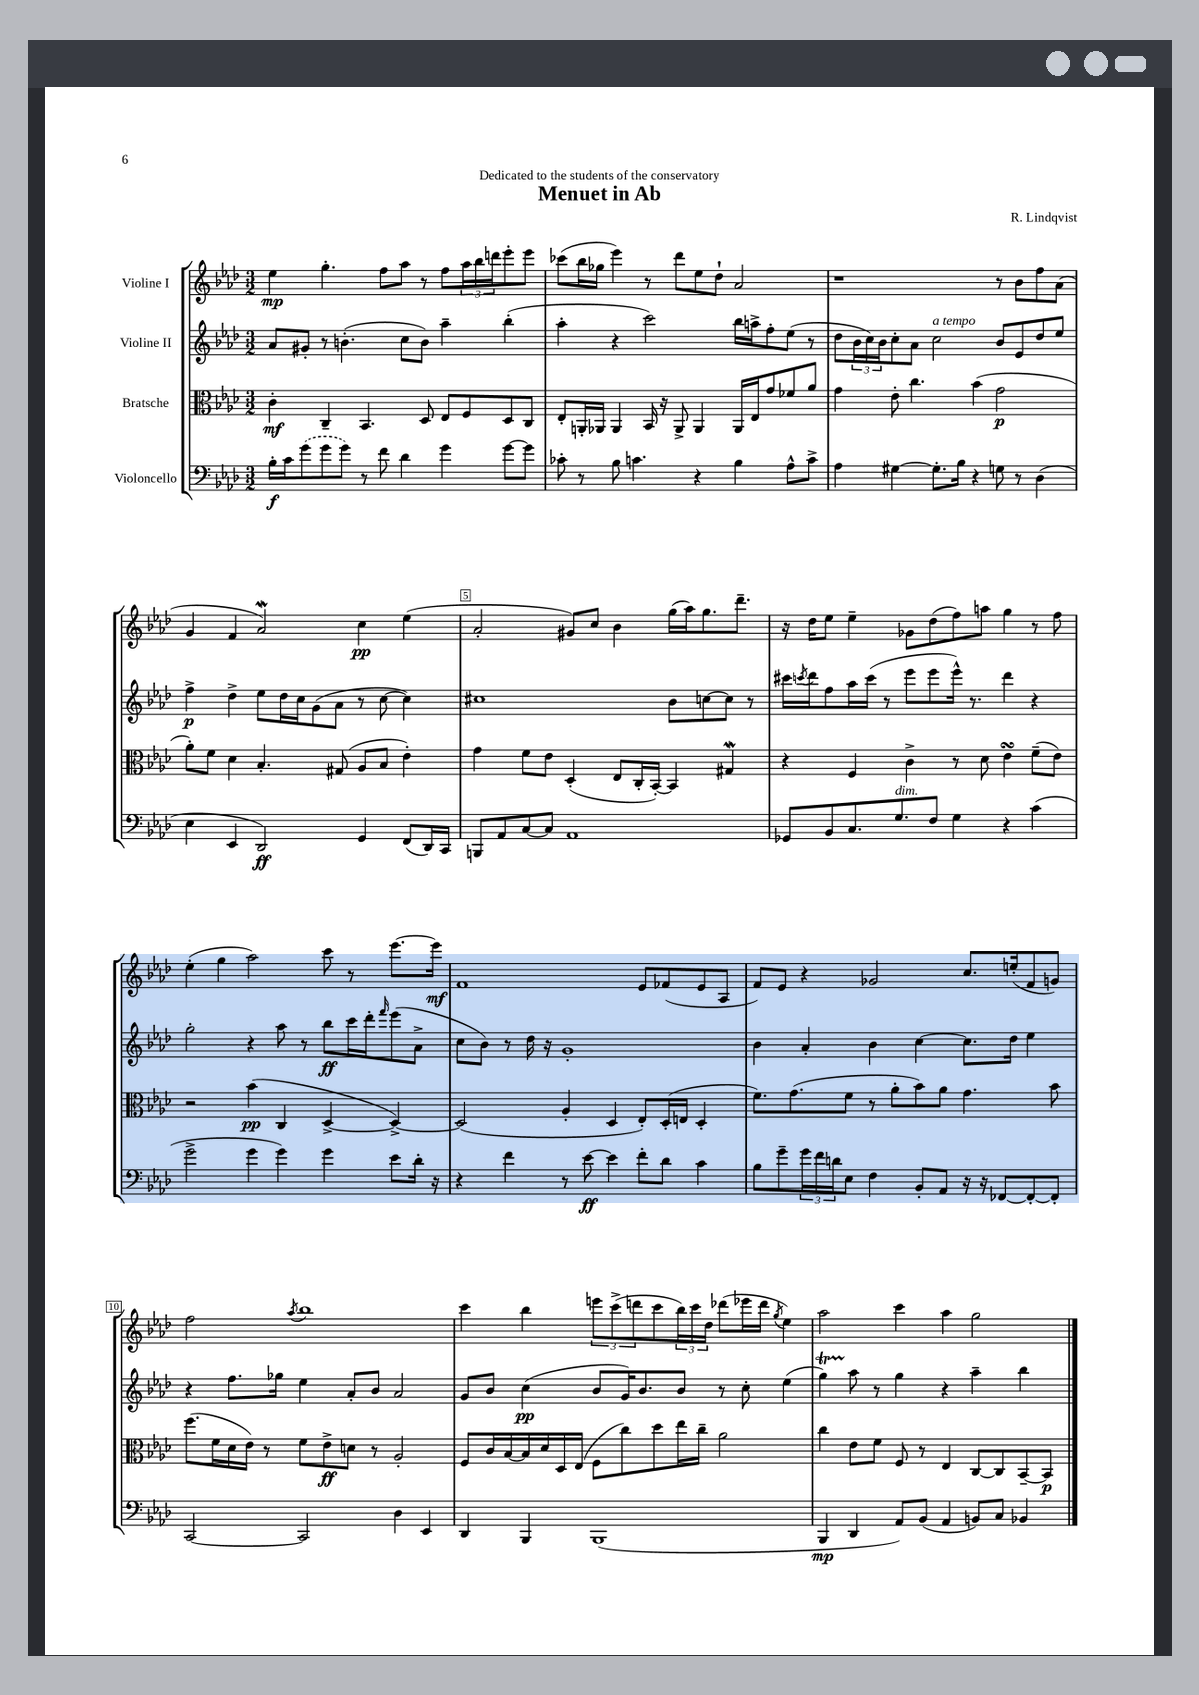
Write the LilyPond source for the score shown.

\header { title = "Menuet in Ab" composer = "R. Lindqvist" dedication = "Dedicated to the students of the conservatory" }
<<
\new StaffGroup <<
\new Staff = "s0" \with { instrumentName = "Violine I" } {
    \clef treble \key aes \major \numericTimeSignature \time 3/2
    ees''4\mp g''4.-. f''8 aes''8 r8 f''8 \tuplet 3/2 { aes''16 bes''16 d'''16 } ees'''8-. ees'''8 |
    ces'''8( bes''16 ges''16 ees'''4) r8 des'''8 ees''8 des''8-! aes'2 |
    r1 r8 bes'8 f''8 aes'8( |
    g'4 f'4 aes'2\mordent) c''4\pp ees''4( |
    aes'2-. gis'8) c''8 bes'4 g''16( aes''16) g''8. des'''8.-- |
    r16 des''16 ees''8 ees''4-- ges'8 des''8( f''8) a''8 g''4 r8 f''8 |
    ees''4-.( g''4 aes''2) c'''8 r8 ees'''8.~ ees'''16\mf |
    f'1 ees'8 fes'8( ees'8 aes8 |
    f'8) ees'8 r4 ges'2 c''8. e''16-.( f'8 g'8) |
    f''2 \acciaccatura { aes''8 } bes''1 |
    c'''4 bes''4 \tuplet 3/2 { e'''8 c'''8->( d'''8 } c'''8 \tuplet 3/2 { bes''16) c'''16 des''16 } des'''8( ees'''16 des'''16 \acciaccatura { g''8 } ees''4) |
    aes''2 c'''4 aes''4 g''2 \bar "|." |
}
\new Staff = "s1" \with { instrumentName = "Violine II" } {
    \clef treble \key aes \major \numericTimeSignature \time 3/2
    aes'8 gis'8-. r8 b'4.-.( c''8 b'8) aes''4-- bes''4-.( |
    aes''4-. r4 c'''2) bes''16 a''16-> f''8-. ees''8( r8 |
    des''8 \tuplet 3/2 { bes'16 c''16) bes'16 } c''8-. aes'8 c''2^\markup { \italic "a tempo" } bes'8 ees'8 des''8 ees''8 |
    f''4->\p des''4-> ees''8 des''16 c''16 g'8( aes'8 r8 c''8~ c''4) |
    cis''1 bes'8 c''8~ c''8 r8 |
    cis'''16 \acciaccatura { c'''8 } des'''16 f''8 aes''16 c'''16( r8 ees'''8 ees'''8 ees'''16-^) r8. des'''4 r4 |
    g''2-. r4 aes''8 r8 bes''8\ff c'''16 des'''16-. \grace { f'''16 } ees'''8( aes'8-> |
    c''8 bes'8) r8 des''16 r16 g'1-. |
    bes'4 aes'4-. bes'4 c''4~ c''8. des''16 ees''4 |
    r4 f''8. ges''16 ees''4 aes'8-. bes'8 aes'2 |
    g'8 bes'8 c''4\pp( bes'8 g'16) bes'8. bes'8 r8 c''8-. ees''4( |
    g''4\startTrillSpan) aes''8\stopTrillSpan r8 g''4 r4 aes''4-- bes''4 \bar "|." |
}
\new Staff = "s2" \with { instrumentName = "Bratsche" } {
    \clef alto \key aes \major \numericTimeSignature \time 3/2
    c'4-.\mf c4-- bes,4. des8 ees8 f8 des8 c8 |
    ees8-. a,16-. aes,16 aes,4 bes,16 r16 aes,8-> aes,4 aes,16 ees16 g'8 fes'8 aes'8 |
    g'4 ees'8-. c''4. bes'4( g'2\p |
    aes'8-.) f'8 des'4 bes4.-. gis8( aes8 bes8 ees'4-.) |
    g'4 f'8 ees'8 des4-.( ees8 c16-. bes,16~-.) bes,4 gis4\mordent |
    r4 f4 c'4-> r8 des'8 ees'4\turn f'8--( ees'8) |
    r2 bes'4\pp( c4 des4~-> des4~->) |
    des2( aes4-. des4 ees8-.) des16-.( e16 des4-. |
    f'8.) g'8.( f'8 r8 aes'8-. bes'8) aes'8 g'4. bes'8 |
    f''8.( f'16 des'16 ees'16) r8 f'8 ees'8->\ff d'8 r8 aes2-. |
    f8 c'16 bes16~ bes16 des'16 des16 ees16( f8 c''8) des''8 ees''16 c''16-- aes'2 |
    c''4 ees'8 f'8 f8 r8 ees4 c8~ c8 bes,8~-- bes,8\p \bar "|." |
}
\new Staff = "s3" \with { instrumentName = "Violoncello" } {
    \clef bass \key aes \major \numericTimeSignature \time 3/2
    bes16-.\f c'16 \once \slurDashed g'8( g'8 g'8) r8 f'8 des'4 g'4 g'8~ g'8 |
    ces'8-. r8 bes8 c'4. r4 bes4 aes8-^ c'8-> |
    aes4 gis4~ gis8.-. bes16 r4 g8 r8 des4( |
    ees4 ees,4 des,2\ff) g,4 f,8( des,16) c,16 |
    b,,8 aes,8 c8~ c8 aes,1 |
    ges,8 bes,8 c8. g8.^\markup { \italic "dim." } f8 g4 r4 c'4( |
    g'2-> g'4 g'4) g'4 ees'8 des'16-. r16 |
    r4 f'4 r8 ees'8~\ff ees'4 f'8-. des'8 c'4 |
    bes8 g'8-- \tuplet 3/2 { g'16 f'16 d'16 } ees8 f4 bes,8-. aes,8 r16 r16 fes,8~ fes,8~-. fes,8-. |
    c,2~ c,2 des4 ees,4 |
    des,4 bes,,4 bes,,1( |
    bes,,4\mp des,4 aes,8) bes,8( aes,4 b,8) c8 bes,4 \bar "|." |
}
>>
>>
\layout { \context { \Score \override BarNumber.break-visibility = ##(#f #t #t) barNumberVisibility = #(every-nth-bar-number-visible 5) \override BarNumber.stencil = #(make-stencil-boxer 0.1 0.3 ly:text-interface::print) } }
